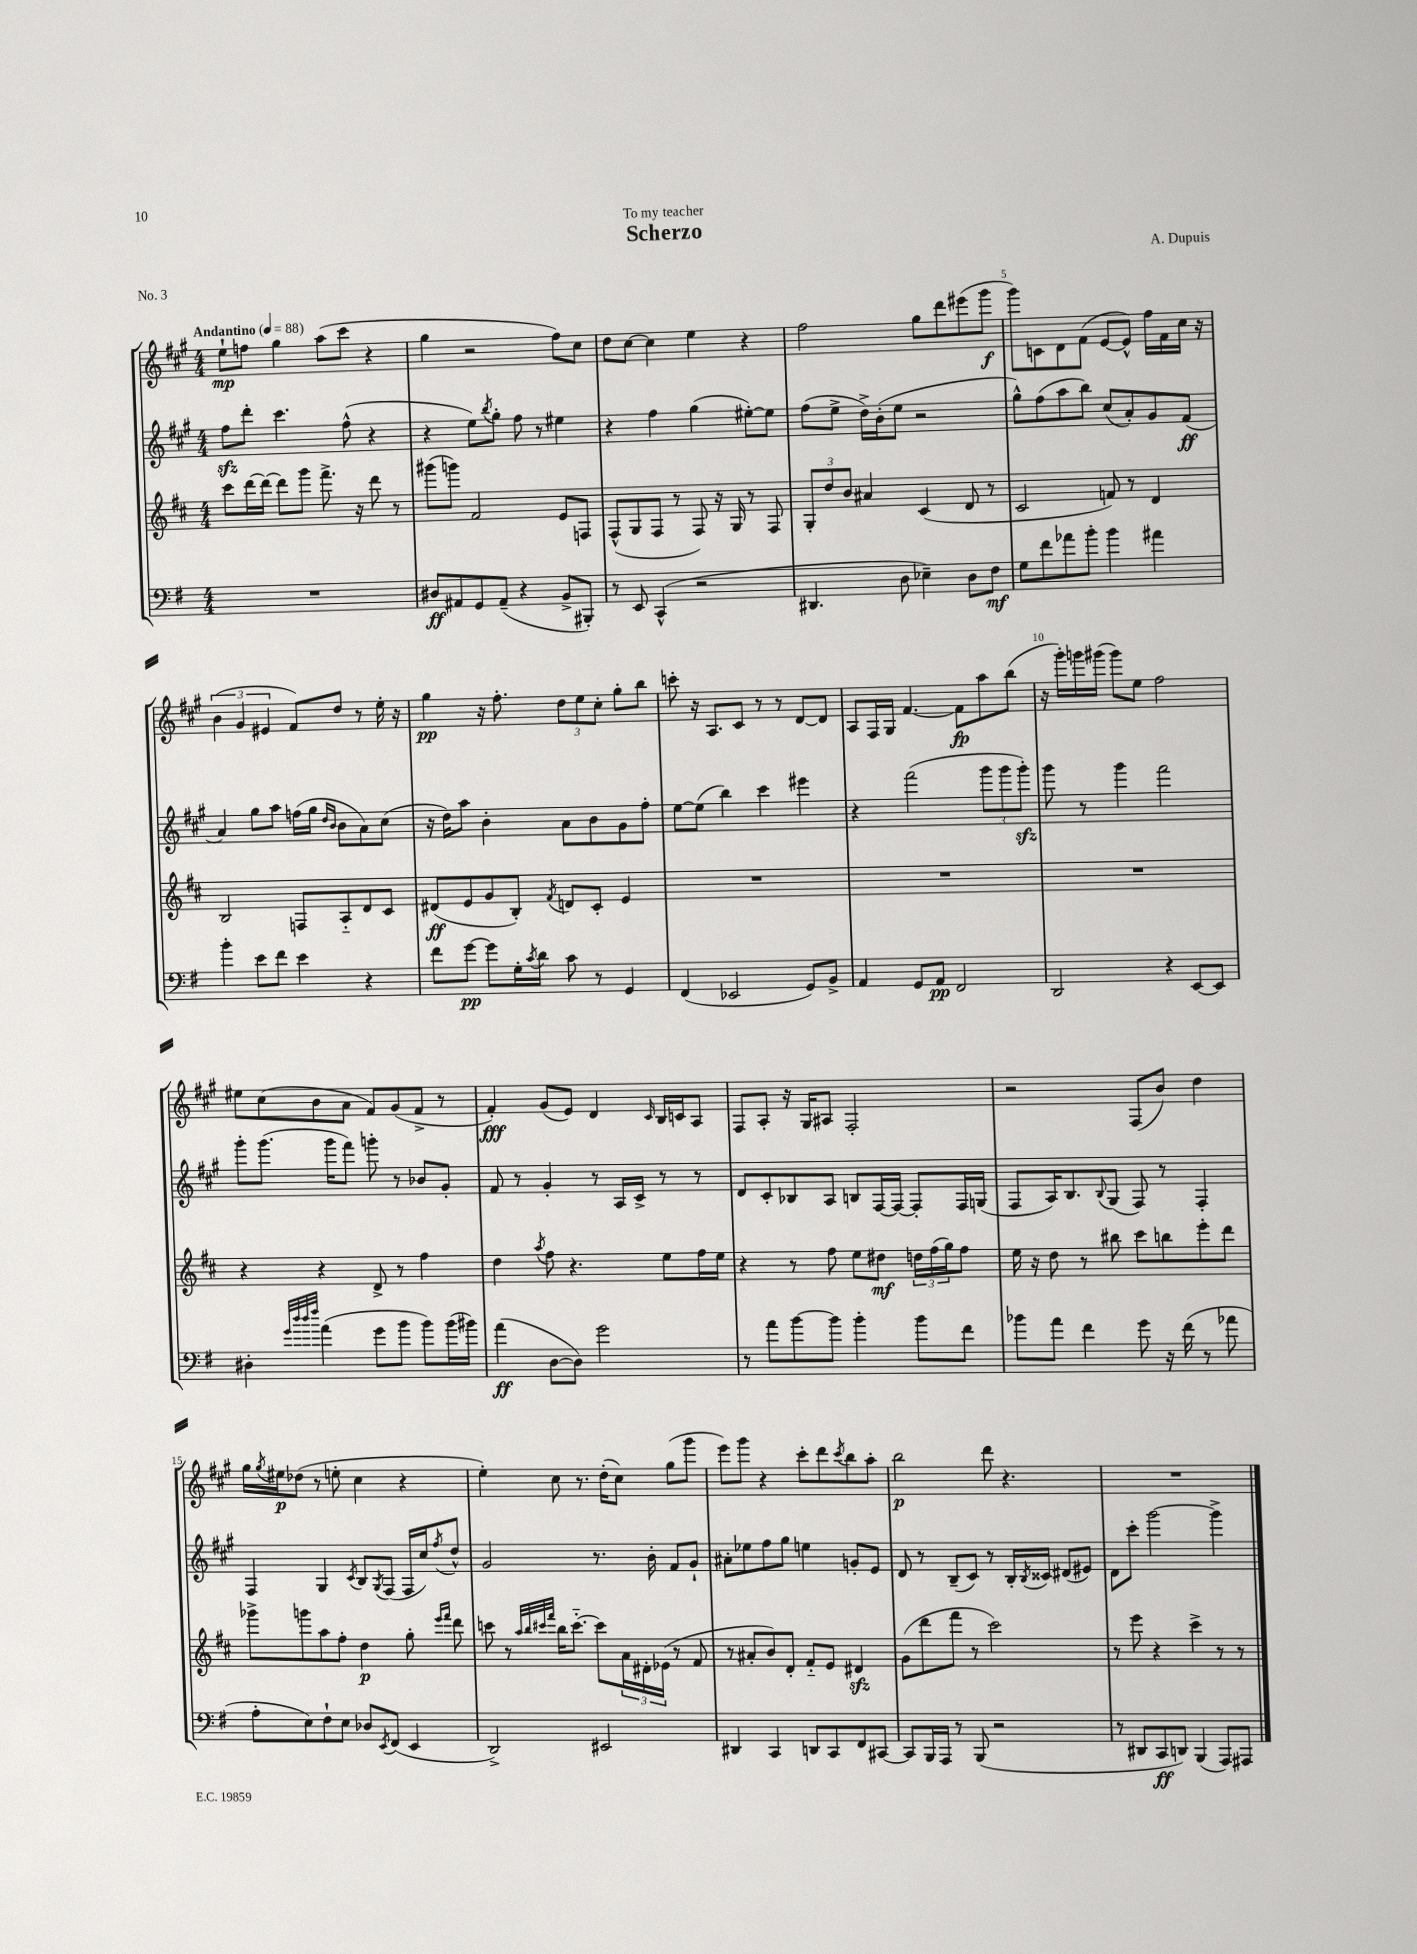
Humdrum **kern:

**kern	**kern	**kern	**kern
*staff4	*staff3	*staff2	*staff1
*clefF4	*clefG2	*clefG2	*clefG2
*k[f#]	*k[f#c#]	*k[f#c#g#]	*k[f#c#g#]
*M4/4	*M4/4	*M4/4	*M4/4
*MM88	*MM88	*MM88	*MM88
1r	8ccc#\L	8ff#\L	8ee`\L
.	[16ddd\L	8ddd'\J	8ff\J
.	16ddd\_JJ	.	.
.	8ddd\]L	4.ccc#\	4gg#\
.	8ggg\J	.	.
.	8.fff#^\	.	(8aa\L
.	.	(8ff#^^\	8ccc#\J
.	16r	.	.
.	8ddd\	4r	4r
.	8r	.	.
=	=	=	=
8D#/L	(8ggg#\L	4r	4gg#\
8AA#/	8ggg\J)	.	.
8GG/	2f#/	8ee\L)	2r
.	.	8qbb/	.
(8AA#~/J	.	8gg#'\J	.
4r	.	8ff#\	.
.	.	8r	.
8BB^/L	8e/L	4ee#\	8ff#\L)
8BBB#'/J)	8F/J	.	8cc#\J
=	=	=	=
8r	(8F#^^/L	4r	8dd\L
8EE/	8G/	.	[8cc#\J
(4CC^^/	8F#/J	4ff#\	4cc#\]
.	8r	.	.
2r	8F#/)	(4gg#\	4ee\
.	16r	.	.
.	16G/	.	.
.	8r	[8ee#'\L)	4r
.	8F#/	8ee#\]J	.
=	=	=	=
4.DD#/	12G'/L	(8ff#\L	2ff#\
.	12dd/	.	.
.	.	8ee^\J	.
.	12b/J	.	.
.	4a#/	16dd^\LL)	.
.	.	(16b'\J	.
8D\	.	8ee\J	.
4E-~\)	(4c#/	2r	8gg#\L
.	.	.	8ddd\
8D\L	8d/	.	(8eee#\
8F#\J	8r	.	8ggg#\J
=	=	=	=
8G\L	2c#/	8gg#^^\L)	8ggg#\L)
8f#\	.	(8ff#\	8c\
8a-\	.	8aa\	8d\
8b'\J	.	8bb\J)	(8f#\J
4b\	8f/)	(8cc#/L	[8e/L
.	8r	8a'/)	8e^^/]J)
4a#\	4d/	8g#/	16ff#\LL
.	.	.	16f#\
.	.	(8f#/J	16cc#\JJ
.	.	.	16r
=	=	=	=
4b'\	2B/	4a/)	(6b\
.	.	.	6g#/
8e\L	.	8gg#\L	.
.	.	.	6e#/
8f#\J	.	8aa\J	.
4e\	8F/L	(16ff\LL	8f#/L)
.	.	16gg#\JJ	.
.	.	16qqdd/LL	.
.	.	16qqb/JJ	.
.	8A'~/	8b\L	8dd/J
4r	8d/	8a\)	8r
.	8c#/J	(8cc#\J	16ee'\
.	.	.	16r
=	=	=	=
8f#\L	(8d#/L	16r	4gg#\
.	.	16dd\LK)	.
[8g\J	8e/	8aa\J	.
8g\]L	8g/	4b'\	16r
.	.	.	8.ff#'\
16G'\L	8B'/J)	.	.
8qc/	.	.	.
16d\JJ	.	.	.
.	8qf#/	.	.
8c\	8d/L	8a\L	12dd\L
.	.	.	12ee\
8r	8c#'/J	8b\	.
.	.	.	12cc#'\J
4GG/	4e/	8g#\	8gg#'\L
.	.	8ff#'\J	8bb\J
=	=	=	=
(4FF#/	1r	[8ee\L	8ccc'\
.	.	(8ee\]J	16r
.	.	.	8.A/L
2EE-/	.	4bb\)	.
.	.	.	8c#/J
.	.	4ccc#\	8r
.	.	.	8r
8GG/L)	.	4eee#\	[8d/L
8BB^/J	.	.	8d/]J
=	=	=	=
4AA/	1r	4r	8A/L
.	.	.	16F#/L
.	.	.	16G#/JJ
8GG/L	.	(2fff#\	[4.f#/
8AA/J	.	.	.
2FF#/	.	.	.
.	.	.	8f#\]L
.	.	12ggg#\L	8aa\
.	.	12ggg#\	.
.	.	.	(8bb\J
.	.	12ggg#'\J)	.
=	=	=	=
2DD/	1r	8ggg#\	16r
.	.	.	16ggg#'\LL)
.	.	8r	16ggg\
.	.	.	(16ggg#\JJ
.	.	4ggg#\	8ggg#\L)
.	.	.	8ee\J
4r	.	2fff#\	2ff#\
[8EE/L	.	.	.
8EE/]J	.	.	.
=	=	=	=
4D#'\	4r	8ggg#'\L	8ee#\L
.	.	(8.ggg#\J	(8cc#\
32qqg/LLL	.	.	.
32qqdd/	.	.	.
32qqdd/	.	.	.
32qqff#/JJJ	.	.	.
(4a\	4r	.	8b\
.	.	16ggg#\LK	.
.	.	8fff#\J)	8a\J
8g\L	8d^/	8ggg'\	8f#/L)
8b\J	8r	8r	(8g#/
8b\L)	4ff#\	8b-/L	8f#^/J
(16b\L	.	8g#'/J	8r
16b#\JJ)	.	.	.
=	=	=	=
(4a\	4dd\	8f#/	4f#'/)
.	.	8r	.
.	8qaa/	.	.
[8D\L	8ff#\	4g#'/	(8g#/L
8D\]J)	4.r	.	8e/J)
2g\	.	8r	4d/
.	.	16A/LL	.
.	.	16c#^/JJ	.
.	.	.	16qqc#/
.	8ee\L	8r	16B/LL
.	.	.	16c/J
.	16ff#\L	8r	8A/J
.	16ee\JJ	.	.
=	=	=	=
8r	4r	8d/L	8F#/L
8a\L	.	8c#'/	8A'/J
[8b\	8r	8B-/	16r
.	.	.	16G#/LK
8b\]J	8ff#\	8A/J	8A#/J
4b'\	8ee\L	8B/L	2F#'/
.	8dd#\J	[16F#/L	.
.	.	16F#/_JJ	.
8b\L	24dd\LL	8F#'/]L	.
.	(24ff#\	.	.
.	24gg\J)	.	.
8f#\J	8ff#\J	16F#/L	.
.	.	(16G/JJ	.
=	=	=	=
8b-\L	16ee\	8F#/L	2r
.	16r	.	.
8a\J	8dd\	16A/K)	.
.	.	8.B/	.
4f#\	8r	.	.
.	.	8qqB/	.
.	8bb#\	(8G#/J	.
8g\	8ccc#\L	8F#/)	(8F#/L
16r	8bb\	8r	8b/J)
(16f#\	.	.	.
8r	8eee'\	4F#'/	4dd\
8a-\	8ddd\J	.	.
=	=	=	=
8A'\L	8ggg-^\L	4F#/	16gg#\LL
.	.	.	8qgg#/
.	.	.	16ee#\J
8E\)	8ggg\	.	(8dd-\J
8F#`\	8aa\	4G#/	8r
8E\J	8ff#'\J	.	8ee'\
.	.	8qc#/	.
8D-/L	4dd\	8B/L	4cc#\
8qEE/	.	8qG#/	.
(8FF#/J	.	(8F#/J	.
4EE/	8gg'\	16F#/LL	4r
.	.	16cc#/J)	.
.	16qqeee/LL	.	.
.	16qqfff#/JJ	8qff#/	.
.	8ddd\	8dd^^/J	.
=	=	=	=
2DD^/)	8ccc\	2g#/	4ee'\)
.	8r	.	.
.	32qqaa/LLL	.	.
.	32qqbb/	.	.
.	32qqccc#/	.	.
.	32qqfff#/JJJ	.	.
.	16bb\LK	.	8cc#\
.	[8.ccc#'~\J	.	.
.	.	.	8.r
2EE#/	8ccc#\]L	8.r	.
.	.	.	(16dd'\LK
.	24a\L	.	8cc#\J)
.	24d#'\	.	.
.	.	16b'\	.
.	(24e-\JJ	.	.
.	8r	8f#/L	(8gg#\L
.	8f#/	8g#`/J	8ggg#\J
=	=	=	=
4DD#/	8r	8a#'\L	8eee\L)
.	8a#'/L	8ee-\	8ggg#\J
4CC/	8b/)	8ff#\	4r
.	8d'/J	8gg#\J	.
8DD/L	8f#'~/L	4ee\	8ccc#'\L
8CC/	8e/J	.	8ddd\
.	.	.	8qccc#/
8FF#/	4d#/	8g'/L	8bb\
[8CC#/J	.	8e/J	8aa'\J
=	=	=	=
8CC#/]L	(8g\L	8d/	2bb\
16BBB/L	8ddd\	8r	.
16AAA/JJ	.	.	.
8r	8fff#\J	(8B~/L	.
(8BBB/	8r	8c#/J)	.
2r	2ccc#\)	8r	8ddd\
.	.	16B'/LL	4.r
.	.	8qB/	.
.	.	16c##/JJ	.
.	.	(8d#/L	.
.	.	8e#/J)	.
=	=	=	=
8r	8r	8d\L	1r
8DD#/L	8eee\	8ccc#'\J	.
8CC/	4r	[2ggg#\	.
8DD/J)	.	.	.
(4BBB/	4ccc#^\	.	.
8AAA/L)	8r	4ggg#^\]	.
8AAA#/J	8r	.	.
==	==	==	==
*-	*-	*-	*-
